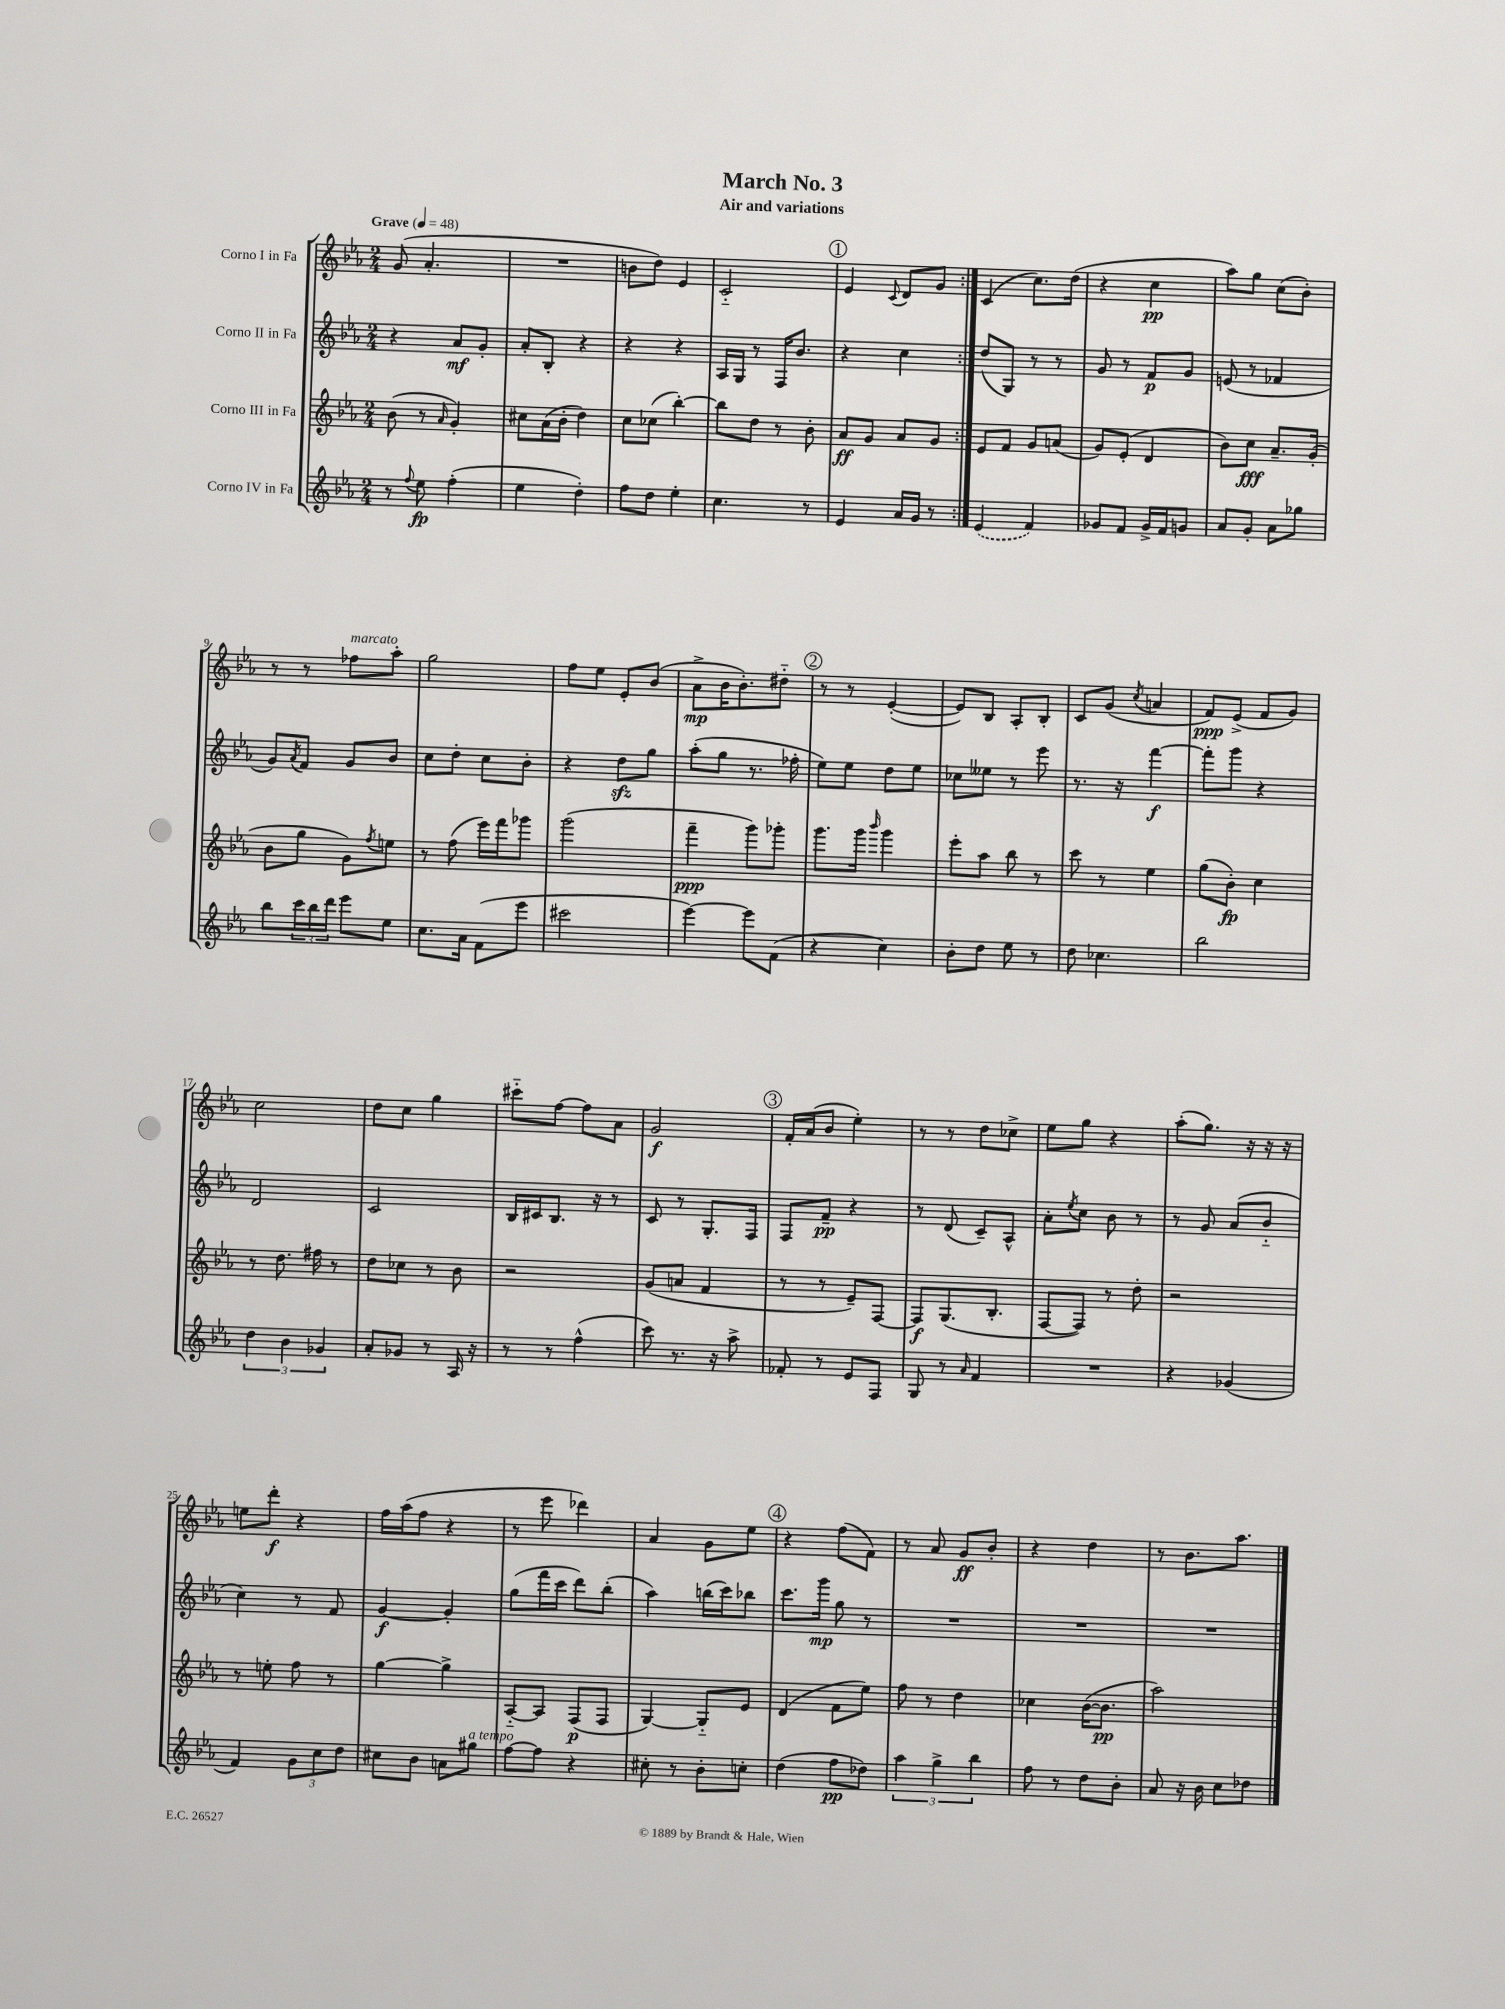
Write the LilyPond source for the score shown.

\header { title = "March No. 3" subtitle = "Air and variations" }
<<
\new StaffGroup <<
\new Staff = "s0" \with { instrumentName = "Corno I in Fa" } {
    \clef treble \key ees \major \numericTimeSignature \time 2/4 \tempo "Grave" 4 = 48
    \repeat volta 2 { g'8( aes'4.-. |
    R2 |
    b'8 d''8) ees'4 |
    c'2-_ |
    \mark \markup { \circle "1" } ees'4 \appoggiatura { c'8 } d'8 g'8 | }
    c'4( c''8.) d''16( |
    r4 c''4\pp |
    aes''8) g''8 c''8( bes'8-.) |
    r8 r8 fes''8^\markup { \italic "marcato" } aes''8-. |
    g''2 |
    f''8 ees''8 ees'8-. bes'8( |
    aes'8->\mp bes'16 bes'8.-.) dis''8-_ |
    \mark \markup { \circle "2" } r8 r8 ees'4~-.( |
    ees'8) bes8 aes8-. bes8-. |
    c'8 g'8( \acciaccatura { c''8 } a'4 |
    f'8\ppp) ees'8->( f'8 g'8) |
    c''2 |
    d''8 c''8 g''4 |
    cis'''8-_ f''8~ f''8 aes'8 |
    g'2\f |
    \mark \markup { \circle "3" } f'16-. aes'16( bes'8 ees''4-.) |
    r8 r8 d''8 ces''8-> |
    ees''8 g''8 r4 |
    aes''8-.( g''8.) r16 r16 r16 |
    e''8 d'''8-.\f r4 |
    f''16 aes''16( f''8 r4 |
    r8 ees'''8 des'''4) |
    aes'4 g'8 ees''8 |
    \mark \markup { \circle "4" } r4 f''8( f'8) |
    r8 aes'8 g'8\ff bes'8-. |
    r4 d''4 |
    r8 bes'8. aes''8. \bar "|." |
}
\new Staff = "s1" \with { instrumentName = "Corno II in Fa" } {
    \clef treble \key ees \major \numericTimeSignature \time 2/4
    \repeat volta 2 { r4 aes'8\mf g'8-. |
    aes'8-. bes8-. r4 |
    r4 r4 |
    aes16 g16 r8 f16 bes'8. |
    \mark \markup { \circle "1" } r4 c''4 | }
    d''8( g8) r8 r8 |
    g'8 r8 f'8\p g'8 |
    e'8( r8 fes'4 |
    g'8) \acciaccatura { aes'8 } f'8 g'8 bes'8 |
    c''8 d''8-. c''8 bes'8-. |
    r4 d''8\sfz g''8 |
    aes''8-.( g''8 r8. fes''16-. |
    \mark \markup { \circle "2" } ees''8) ees''8 d''8 ees''8 |
    ces''8 eeses''8 r8 ees'''8 |
    r8. r16 f'''4~\f |
    f'''8-. g'''8 r4 |
    d'2 |
    c'2 |
    bes16 cis'16 bes8. r16 r8 |
    c'8 r8 g8.-. f16 |
    \mark \markup { \circle "3" } f8 f'8--\pp r4 |
    r8 d'8( c'8--) aes8-^ |
    aes'8-. \acciaccatura { ees''8 } c''8 bes'8 r8 |
    r8 g'8 aes'8( bes'8-_ |
    c''4) r8 f'8 |
    g'4~\f g'4-. |
    g''8( f'''16 c'''16 d'''8) bes''8-.( |
    aes''4) b''16( c'''16) bes''8 |
    \mark \markup { \circle "4" } c'''8. g'''16\mp g''8 r8 |
    R2 |
    R2 |
    R2 \bar "|." |
}
\new Staff = "s2" \with { instrumentName = "Corno III in Fa" } {
    \clef treble \key ees \major \numericTimeSignature \time 2/4
    \repeat volta 2 { bes'8( r8 \grace { aes'16 } g'4-.) |
    cis''8 aes'16( bes'16-. d''4) |
    c''8 ces''8( bes''4~-.) |
    bes''8 d''8 r8 bes'8-. |
    \mark \markup { \circle "1" } aes'8\ff g'8 aes'8 g'8 | }
    ees'8 f'8 g'8 a'8( |
    g'8) ees'8-.( d'4 |
    bes'8) c''8\fff aes'8.-- g'16-.( |
    bes'8 g''8 g'8) \acciaccatura { f''8 } e''8 |
    r8 f''8( ees'''16) f'''16 ges'''8 |
    g'''2( |
    f'''4--\ppp g'''8) ges'''8-. |
    \mark \markup { \circle "2" } g'''8. g'''16 \grace { bes'''16 } g'''4 |
    ees'''8-. aes''8 bes''8 r8 |
    c'''8 r8 ees''4 |
    g''8( bes'8-.\fp) c''4 |
    r8 d''8. fis''16 r8 |
    d''8 ces''8 r8 bes'8 |
    r2 |
    g'8( a'8 f'4 |
    \mark \markup { \circle "3" } r8 r8 ees'8--) f8~ |
    f8\f g8.( bes8.-. |
    f8~ f8) r8 d''8-. |
    r2 |
    r8 e''8-. f''8 r8 |
    g''4~ g''4-> |
    aes8~-_ aes8 f8\p( f8 |
    g4~) g8-_ ees'8 |
    \mark \markup { \circle "4" } d'4( f'8 ees''8) |
    f''8 r8 d''4 |
    ces''4 bes'16~( bes'8.\pp |
    aes''2) \bar "|." |
}
\new Staff = "s3" \with { instrumentName = "Corno IV in Fa" } {
    \clef treble \key ees \major \numericTimeSignature \time 2/4
    \repeat volta 2 { r8 \appoggiatura { f''8 } ees''8\fp f''4-.( |
    ees''4 d''4-.) |
    f''8 d''8 ees''4-. |
    c''4. r8 |
    \mark \markup { \circle "1" } ees'4 aes'16 g'16 r8 | }
    \once \slurDashed ees'4( f'4) |
    ges'8 f'8 ges'16-> f'16 g'8 |
    aes'8 g'8-. aes'8 ges''8 |
    bes''8 \tuplet 3/2 { c'''16 bes''16 d'''16 } ees'''8 ees''8 |
    c''8. aes'16 f'8( ees'''8 |
    cis'''2 |
    ees'''4~) ees'''8 f'8( |
    \mark \markup { \circle "2" } r4 c''4) |
    bes'8-. d''8 ees''8 r8 |
    d''8 ces''4. |
    bes''2 |
    \tuplet 3/2 { d''4 bes'4 ges'4 } |
    aes'8-. ges'8 r8 aes16 r16 |
    r8 r8 f''4-^( |
    c'''8) r8. r16 aes''8-> |
    \mark \markup { \circle "3" } fes'8-. r8 ees'8 f8 |
    g8 r8 \grace { aes'16 } f'4 |
    R2 |
    r4 ges'4( |
    f'4) \tuplet 3/2 { g'8 c''8 d''8 } |
    cis''8 bes'8 a'8 gis''8^\markup { \italic "a tempo" } |
    f''8~ f''8 r4 |
    cis''8-. r8 bes'8-. c''8-. |
    \mark \markup { \circle "4" } d''4( f''8\pp des''8) |
    \tuplet 3/2 { aes''4 g''4-> bes''4 } |
    f''8 r8 d''8 bes'8-. |
    aes'8 r16 bes'16 c''8 des''8 \bar "|." |
}
>>
>>
